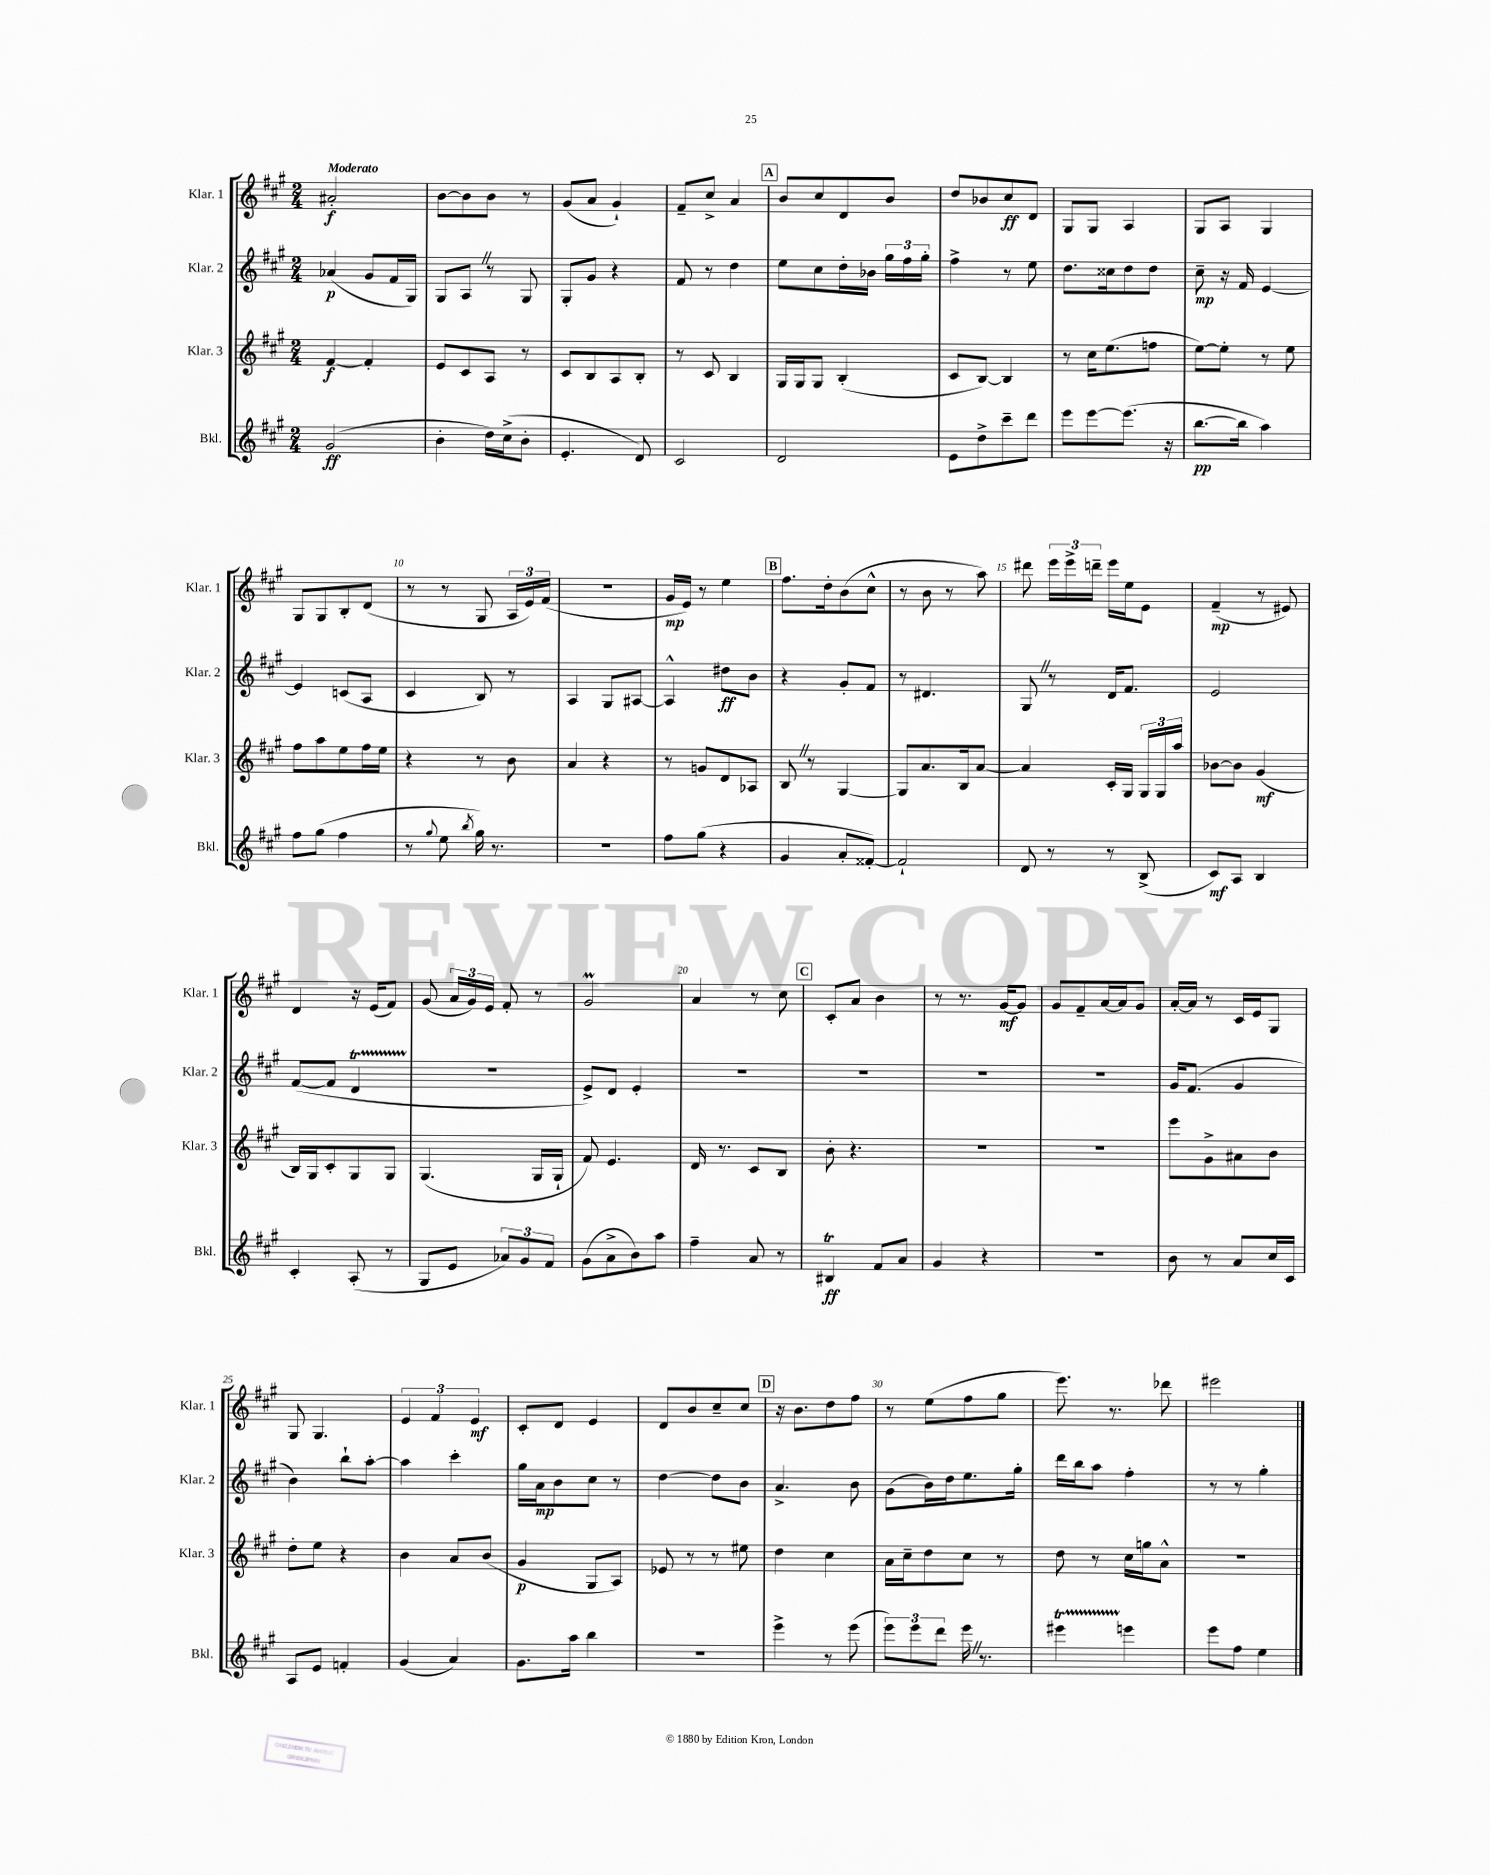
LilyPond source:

<<
\new StaffGroup <<
\new Staff = "s0" \with { instrumentName = "Klar. 1" shortInstrumentName = "Klar. 1" } {
    \clef treble \key a \major \numericTimeSignature \time 2/4 \tempo "Moderato"
    \autoBeamOff ais'2-.\f |
    b'8[~ b'8 b'8] r8 |
    gis'8[( a'8] gis'4-!) |
    fis'8[-- cis''8]-> a'4 |
    \mark \markup { \box "A" } b'8[ cis''8 d'8 b'8] |
    d''8[ bes'8 cis''8\ff d'8] |
    gis8[ gis8] a4 |
    gis8[ a8] gis4 |
    gis8[ gis8 b8-. d'8]( |
    r8 r8 gis8 \tuplet 3/2 { a16[ e'16) fis'16]( } |
    R2 |
    gis'16[\mp e'16]) r8 e''4 |
    \mark \markup { \box "B" } fis''8.[ d''16-. b'8( cis''8]-^ |
    r8 b'8 r8 a''8) |
    dis'''8 \tuplet 3/2 { e'''16[ e'''16-> d'''16]-- } e'''16[ e''16 e'8] |
    fis'4--\mp( r8 eis'8) |
    d'4 r16 e'16[( fis'8]) |
    gis'8( \tuplet 3/2 { a'16[ gis'16) e'16] } fis'8-. r8 |
    gis'2\prall |
    a'4 r8 cis''8 |
    \mark \markup { \box "C" } cis'8[-. a'8] b'4 |
    r8 r8. gis'16[~\mf gis'8] |
    gis'8[ fis'8-- a'16~ a'16 gis'8] |
    a'16[~-. a'16] r8 cis'16[ e'16 gis8] |
    gis8 gis4. |
    \tuplet 3/2 { e'4 fis'4 e'4\mf } |
    cis'8[-. d'8] e'4 |
    d'8[ b'8 cis''8-- cis''8] |
    \mark \markup { \box "D" } r16 b'8.[ d''8 fis''8] |
    r8 e''8[( fis''8 gis''8] |
    e'''8.) r8. des'''8 |
    eis'''2 \bar "|." |
}
\new Staff = "s1" \with { instrumentName = "Klar. 2" shortInstrumentName = "Klar. 2" } {
    \clef treble \key a \major \numericTimeSignature \time 2/4
    \autoBeamOff aes'4\p( gis'8[ fis'16 gis16]) |
    gis8[ a8] \once \override BreathingSign.text = \markup { \musicglyph "scripts.caesura.straight" } \breathe r8 gis8 |
    gis8[-. gis'8] r4 |
    fis'8 r8 d''4 |
    \mark \markup { \box "A" } e''8[ cis''8 d''16-. bes'16] \tuplet 3/2 { gis''16[ fis''16 gis''16]-. } |
    fis''4-> r8 e''8 |
    d''8.[ cisis''16 d''8 d''8] |
    cis''8--\mp r16 fis'16 e'4~ |
    e'4 c'8[( a8] |
    cis'4 b8) r8 |
    a4 gis8[ ais8]~ |
    ais4-^ dis''8[\ff b'8] |
    \mark \markup { \box "B" } r4 gis'8[-. fis'8] |
    r8 dis'4. |
    gis8 \once \override BreathingSign.text = \markup { \musicglyph "scripts.caesura.straight" } \breathe r8 d'16[ fis'8.] |
    e'2 |
    fis'8[~( fis'8] d'4\startTrillSpan |
    r2\stopTrillSpan |
    e'8[->) d'8] e'4-. |
    R2 |
    \mark \markup { \box "C" } R2 |
    R2 |
    R2 |
    gis'16[ fis'8.]( gis'4 |
    b'4) b''8[-! a''8]~-. |
    a''4 cis'''4-. |
    gis''16[ a'16\mp b'8 cis''8] r8 |
    d''4~ d''8[ b'8] |
    \mark \markup { \box "D" } a'4.-> b'8 |
    gis'8[( b'16) d''16 e''8. gis''16]-. |
    d'''16[ b''16 a''8] fis''4-. |
    r8 r8 gis''4-. \bar "|." |
}
\new Staff = "s2" \with { instrumentName = "Klar. 3" shortInstrumentName = "Klar. 3" } {
    \clef treble \key a \major \numericTimeSignature \time 2/4
    \autoBeamOff fis'4~\f fis'4-. |
    e'8[ cis'8 a8] r8 |
    cis'8[ b8 a8 b8]-. |
    r8 cis'8 b4 |
    \mark \markup { \box "A" } gis16[ gis16 gis8] b4-.( |
    cis'8[ b8]~) b4 |
    r8 cis''16[ e''8.( f''8] |
    e''8[~) e''8]-. r8 e''8 |
    fis''8[ a''8 e''8 fis''16 e''16] |
    r4 r8 b'8 |
    a'4 r4 |
    r8 g'8[ d'8 aes8] |
    \mark \markup { \box "B" } b8 \once \override BreathingSign.text = \markup { \musicglyph "scripts.caesura.straight" } \breathe r8 gis4~ |
    gis8[ a'8. b16 a'8]~ |
    a'4 cis'16[-. gis16] \tuplet 3/2 { gis16[ gis16 a''16] } |
    bes'8[~ bes'8] gis'4\mf( |
    b16[) gis16 cis'8-. gis8 gis8] |
    gis4.( gis16[ gis16]-! |
    fis'8) e'4. |
    d'16 r8. cis'8[ b8] |
    \mark \markup { \box "C" } b'8-. r4. |
    R2 |
    R2 |
    e'''8[ gis'8-> ais'8 b'8] |
    d''8[-. e''8] r4 |
    b'4 a'8[ b'8]( |
    gis'4\p gis8[ a8]) |
    ees'8 r8 r8 eis''8 |
    \mark \markup { \box "D" } d''4 cis''4 |
    a'16[ cis''16-- d''8 cis''8] r8 |
    d''8 r8 cis''16[ g''16 a'8]-^ |
    R2 \bar "|." |
}
\new Staff = "s3" \with { instrumentName = "Bkl." shortInstrumentName = "Bkl." } {
    \clef treble \key a \major \numericTimeSignature \time 2/4
    \autoBeamOff gis'2\ff( |
    b'4-. d''16[) cis''16->( b'8]-. |
    e'4.-. d'8) |
    cis'2 |
    \mark \markup { \box "A" } d'2 |
    e'8[ d''8-> cis'''8-- d'''8] |
    e'''8[ e'''8~ e'''8.]( r16 |
    b''8.[~\pp b''16] a''4) |
    fis''8[ gis''8]( fis''4 |
    r8 \appoggiatura { gis''8 } e''8 \acciaccatura { b''8 } gis''16) r8. |
    R2 |
    fis''8[ gis''8]( r4 |
    \mark \markup { \box "B" } gis'4 a'8[-. fisis'8]~-.) |
    fisis'2-! |
    d'8 r8 r8 b8->( |
    cis'8[\mf) a8] b4 |
    cis'4-. a8-.( r8 |
    gis8[ e'8] \tuplet 3/2 { aes'8[) gis'8 fis'8] } |
    gis'8[( a'8-> b'8) a''8] |
    fis''4-- a'8 r8 |
    \mark \markup { \box "C" } bis4\trill\ff fis'8[ a'8] |
    gis'4 r4 |
    R2 |
    b'8 r8 a'8[ cis''16 cis'16] |
    a8[ e'8] f'4-. |
    gis'4( a'4) |
    gis'8.[ a''16] b''4 |
    R2 |
    \mark \markup { \box "D" } e'''4-> r8 e'''8( |
    \tuplet 3/2 { e'''8[) e'''8 d'''8] } e'''16 \once \override BreathingSign.text = \markup { \musicglyph "scripts.caesura.straight" } \breathe r8. |
    eis'''4\startTrillSpan e'''4\stopTrillSpan |
    e'''8[ fis''8] e''4 \bar "|." |
}
>>
>>
\layout { \context { \Score \override BarNumber.break-visibility = ##(#f #t #t) barNumberVisibility = #(every-nth-bar-number-visible 5) } }
